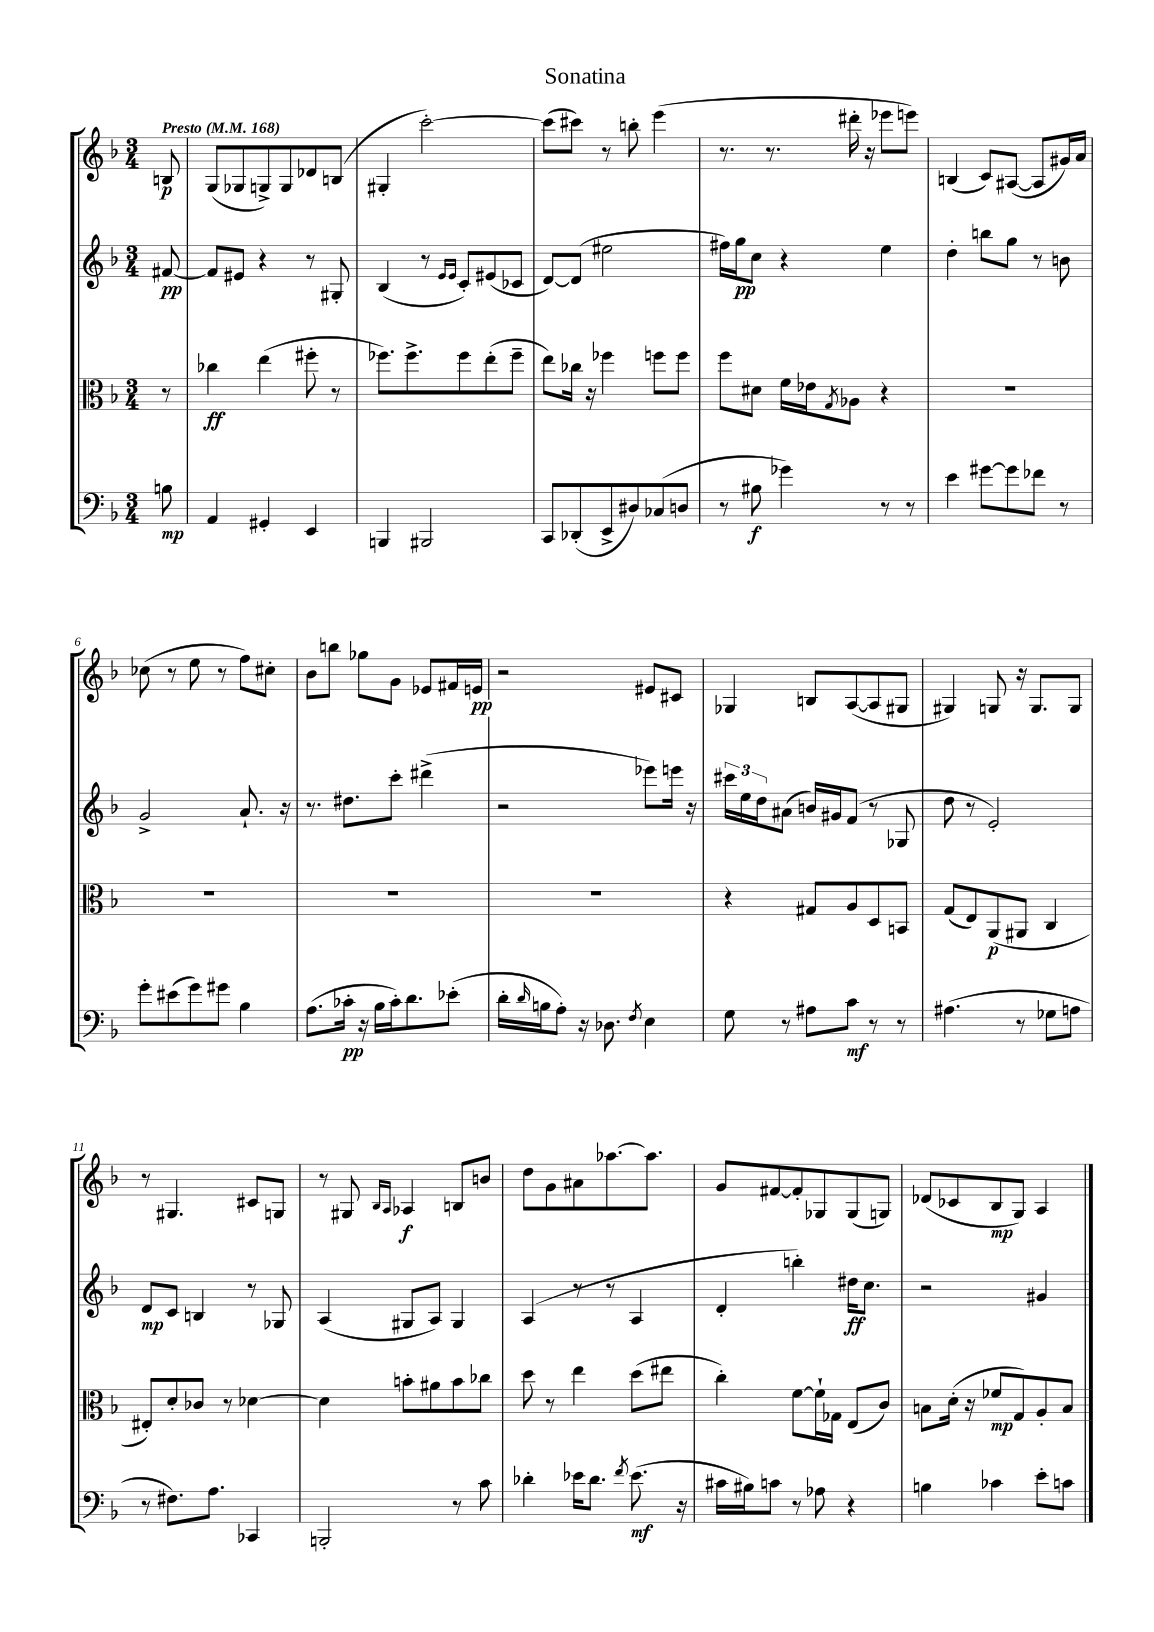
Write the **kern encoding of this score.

**kern	**kern	**kern	**kern
*staff4	*staff3	*staff2	*staff1
*clefF4	*clefC3	*clefG2	*clefG2
*k[b-]	*k[b-]	*k[b-]	*k[b-]
*M3/4	*M3/4	*M3/4	*M3/4
*MM168	*MM168	*MM168	*MM168
8B\	8r	[8f#/	8B/
=	=	=	=
4AA/	4cc-\	8f#/]L	(8G/L
.	.	8e#/J	8G-/
4GG#'/	(4ee\	4r	8G^/)
.	.	.	8G/
4EE/	8ff#'\	8r	8d-/
.	8r	8G#'/	(8B/J
=	=	=	=
4BBB/	8.ff-\L)	(4B-/	4G#'/
.	8.ff-^\	.	.
2BBB#/	.	8r	[2ccc'\)
.	.	16qqe/LL	.
.	.	16qqe/JJ	.
.	8ff-\	8c'/L)	.
.	(8ee'\	(8e#/	.
.	8ff-~\J	8c-/J	.
=	=	=	=
8CC/L	8ee\L)	[8d/L)	(8ccc\]L
(8DD-'/	16cc-\Jk	(8d/]J	8ccc#\J)
.	16r	.	.
8EE^/	4ff-\	2ee#\	8r
8D#/)	.	.	8bb'\
(8C-/	8ff\L	.	(4eee\
8D/J	8ff\J	.	.
=	=	=	=
8r	8ff\L	16ff#\LL)	8.r
.	.	16gg\J	.
8B#\	8d#\J	8cc\J	.
.	.	.	8.r
4g-\)	16f\LL	4r	.
.	16e-\J	.	.
.	8qG/	.	.
.	8A-\J	.	16ddd#'\
.	.	.	16r
8r	4r	4ee\	8eee-\L
8r	.	.	8eee\J)
=	=	=	=
4e\	2.r	4dd'\	(4B/
[8g#\L	.	8bb\L	8c/L)
8g#\]	.	8gg\J	([8A#/J
8f-\J	.	8r	8A#/]L
8r	.	8b\	16g#/L)
.	.	.	16a/JJ
=	=	=	=
8g'\L	2.r	2g^/	(8cc-\
(8e#\	.	.	8r
8g\)	.	.	8ee\
8g#\J	.	.	8r
4B-\	.	8.a`/	8ff\L)
.	.	.	8cc#'\J
.	.	16r	.
=	=	=	=
(8.A\L	2.r	8.r	8b-\L
.	.	.	8bb\J
16c-'\Jk	.	8.dd#\L	.
16r	.	.	8gg-\L
16B-\LL	.	.	.
16c-'\J)	.	8ccc'\J	8g\J
8.d\	.	.	.
.	.	(4ddd#^\	8e-/L
(8e-'\J	.	.	16f#/L
.	.	.	16e/JJ
=	=	=	=
16d'\LL	2.r	2r	2r
16qqd/	.	.	.
16B\J	.	.	.
8A'\J)	.	.	.
16r	.	.	.
8.D-\	.	.	.
8qF/	.	.	.
4E\	.	8eee-\L)	8e#/L
.	.	16eee\Jk	8c#/J
.	.	16r	.
=	=	=	=
8G\	4r	24ccc#\LL	4G-/
.	.	24ee\	.
.	.	24dd\J	.
8r	.	(8a#\J	.
8A#\L	8G#/L	16b/LL)	8B/L
.	.	16g#/J	.
8c\J	8A/	(8f/J	([8A/
8r	8D/	8r	8A/]
8r	8BB/J	8G-/	8G#/J
=	=	=	=
(4.A#\	(8G/L	8dd\	4G#/)
.	8E/)	8r	.
.	(8AA/	2e'/)	8G/
8r	8AA#/J	.	16r
.	.	.	8.G/L
8G-\L	4C/	.	.
8A\J	.	.	8G/J
=	=	=	=
8r	8E#'/L)	8d/L	8r
8.F#\L)	8d'/	8c/J	4.G#/
.	8c-/J	4B/	.
8.A\J	.	.	.
.	8r	.	.
4CC-/	[4d-\	8r	8c#/L
.	.	8G-/	8G/J
=	=	=	=
2BBB'/	4d-\]	(4A/	8r
.	.	.	8G#/
.	.	.	16qqB-/LL
.	.	.	16qqA/JJ
.	8b'\L	8G#/L	4A-/
.	8a#\	8A/J)	.
8r	8b\	4G#/	8B/L
8c\	8cc-\J	.	8b/J
=	=	=	=
4d-'\	8dd\	(4A/	8dd\L
.	8r	.	8g\
16e-\LK	4ee\	8r	8a#\
8.d-\J	.	.	.
.	.	8r	[8.aa-\
8qf/	.	.	.
(8.e-\	(8dd\L	4A/	.
.	.	.	8.aa-\]J
.	8ee#\J	.	.
16r	.	.	.
=	=	=	=
16c#\LL	4cc'\)	4d'/	8g/L
16B#\J)	.	.	.
8c\J	.	.	[8f#/
8r	[8f\L	4bb'\)	8f#'/]
8A-\	16f`\]L	.	8G-/
.	16G-\JJ	.	.
4r	(8E/L	16dd#\LK	(8G-/
.	.	8.cc\J	.
.	8c/J)	.	8G/J)
=	=	=	=
4B\	8B\L	2r	(8d-/L
.	(16d'\Jk	.	8c-/
.	16r	.	.
4c-\	8f-/L	.	8B-/
.	8G/)	.	8G/J)
8e'\L	8A'/	4g#/	4A/
8c\J	8B/J	.	.
==	==	==	==
*-	*-	*-	*-
